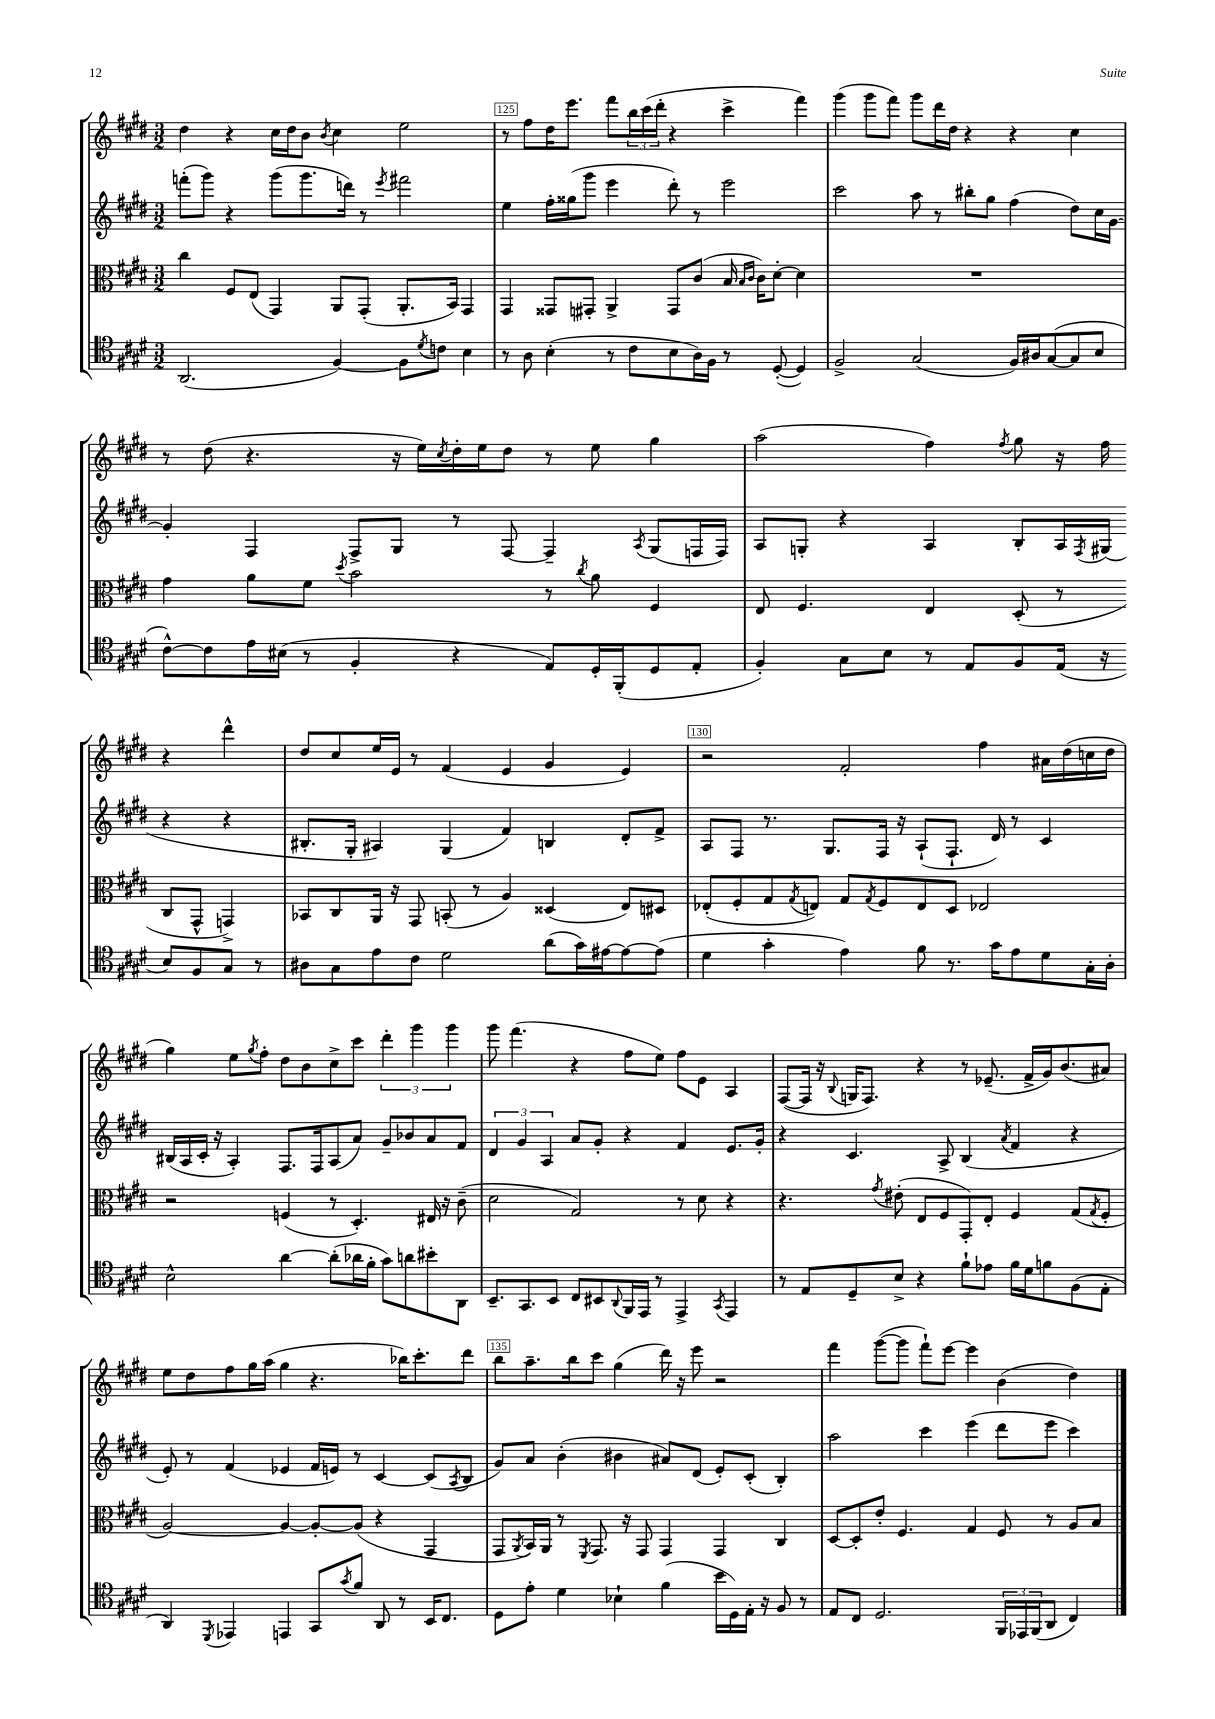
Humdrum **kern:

**kern	**kern	**kern	**kern
*staff4	*staff3	*staff2	*staff1
*clefC4	*clefC3	*clefG2	*clefG2
*k[f#c#g#d#]	*k[f#c#g#d#]	*k[f#c#g#d#]	*k[f#c#g#d#]
*M3/2	*M3/2	*M3/2	*M3/2
(2.AA	4cc#	(8fff'	4dd#
.	.	8ggg#)	.
.	8F#	4r	4r
.	(8E	.	.
.	4GG#)	(8ggg#	16cc#
.	.	.	16dd#
.	.	8.ggg#	8b
.	.	.	8qb
[4F#)	8AA	.	4cc#
.	.	16ddd)	.
.	(8GG#'	8r	.
.	.	8qeee	.
8F#]	8.AA'	2fff#	2ee
8qd#	.	.	.
8c	.	.	.
.	16BB)	.	.
4B	4GG#	.	.
=	=	=	=
8r	4GG#	4ee	8r
8A	.	.	8ff#
(4B'	8GG##	16ff#'	16dd#
.	.	(16gg##	8.eee
.	8GG#'	8ggg#	.
8r	4AA^	4eee	8fff#
8c#	.	.	24bb
.	.	.	(24ccc#
.	.	.	24ddd#'
8B	8GG#	8ddd#')	4r
16A)	(8c#	8r	.
16F#	.	.	.
8r	16B	2eee	4ccc#^
.	16qqB	.	.
.	16qqc#	.	.
.	16c#)	.	.
([8D#'	[8d#'	.	.
4D#])	4d#]	.	4fff#)
=	=	=	=
2F#^	1.r	2ccc#	(4ggg#
.	.	.	8ggg#
.	.	.	8fff#)
(2G#	.	8aa	8ggg#
.	.	8r	16ddd#
.	.	.	16dd#
.	.	8bb#'	4r
.	.	8gg#	.
16F#)	.	(4ff#	4r
16A#	.	.	.
([8G#	.	.	.
8G#]	.	8dd#)	4cc#
8B	.	16cc#	.
.	.	[16g#	.
=	=	=	=
[8c#^^)	4g#	4g#']	8r
8c#]	.	.	(8dd#
16e	8a	4F#	4.r
(16B#	.	.	.
8r	8f#	.	.
.	8qdd#	.	.
4F#'	2b	8F#^	.
.	.	8G#	16r
.	.	.	16ee)
.	.	.	8qcc#
4r	.	8r	16dd#'
.	.	.	16ee
.	.	[8F#	8dd#
8E)	8r	4F#~]	8r
.	8qcc#	.	.
16D#'	8a	.	8ee
(16FF#'	.	.	.
.	.	8qA	.
8D#	4F#	(8G#	4gg#
8E'	.	16F	.
.	.	16F)	.
=	=	=	=
4F#')	8E	8A	(2aa
.	4.F#	8G'	.
8G#	.	4r	.
8B	.	.	.
8r	4E	4A	4ff#)
8E	.	.	.
.	.	.	8qff#
8F#	(8D#'	8B'	8gg#
(16E	8r	16A	16r
.	.	8qF#	.
16r	.	(16G#	16ff#
8B)	8C#	4r	4r
8F#	8GG#^^	.	.
8G#	4GG^)	4r	4ddd#^^
8r	.	.	.
=	=	=	=
8A#	8BB-	8.B#'	8dd#
8G#	8C#	.	8cc#
.	.	16G#'	.
8e	16AA	4A#)	16ee
.	16r	.	16e
8c#	8GG#	.	8r
2d#	(8BB'	(4G#	(4f#
.	8r	.	.
.	4A)	4f#)	4e
(8a	(4D##	4B	4g#
16g#)	.	.	.
[16e#	.	.	.
8e#_	8E)	8d#'	4e)
(8e#]	8D#	8f#^	.
=	=	=	=
4d#	(8E-'	8A	2r
.	8F#'	8F#	.
4g#'	8G#	8.r	.
.	8qG#	.	.
.	8E)	.	.
.	.	8.G#	.
4e)	8G#	.	2f#'
.	8qG#	.	.
.	8F#	16F#	.
.	.	16r	.
8f#	8E	(8A`	.
8.r	8D#	8.F#`	.
.	2E-	.	4ff#
16g#	.	16d#)	.
8e	.	8r	.
8d#	.	4c#	16a#
.	.	.	(16dd#
16G#'	.	.	16cc
16A'	.	.	16dd#
=	=	=	=
2B^^	2r	(16B#	4gg#)
.	.	16A	.
.	.	16c#'	.
.	.	16r	.
.	.	4A')	8ee
.	.	.	8qgg#
.	.	.	8ff#'
[4a	(4F	8.F#	8dd#
.	.	.	8b
.	.	16F#	.
(8a']	8r	(8A	8cc#^
16a-	4.D#')	8a)	8ccc#
16f#'	.	.	.
8g#)	.	8g#~	6ddd#'
8a	.	8b-	.
.	.	.	6ggg#
8b#'	16E#	8a	.
.	16r	.	.
.	.	.	6ggg#
8AA	(8c#~	8f#	.
=	=	=	=
8.BB~	2d#	6d#	8ggg#
.	.	.	(4.fff#
.	.	6g#	.
8.GG#	.	.	.
.	.	6A	.
8BB	.	.	.
8C#	2G#)	8a	4r
8BB#	.	8g#'	.
8qqAA	.	.	.
16FF#	.	4r	8ff#
16EE	.	.	.
8r	.	.	8ee)
4EE^	8r	4f#	8ff#
.	8d#	.	8e
8qGG#	.	.	.
4EE	4r	8.e	4A
.	.	16g#'	.
=	=	=	=
8r	4.r	4r	([8F#
8E	.	.	16F#]
.	.	.	16r
.	.	.	8qqB
8D#~	.	4.c#	16G
.	.	.	8.F#)
.	8qg#	.	.
8B^	(8e#'	.	.
4r	8E	.	4r
.	8F#	8A^	.
8f#`	8GG#')	(4B	8r
8e-	8E'	.	(8.e-~
.	.	8qa	.
16f#	4F#	4f#	.
16d#	.	.	16f#^
8f	.	.	16g#)
.	.	.	(8.b
(8F#	(8G#	4r	.
.	8qG#	.	.
8E'	8F#'	.	8a#)
=	=	=	=
4AA)	[2A)	8e')	8ee
.	.	8r	8dd#
8qDD#	.	.	.
4EE-	.	(4f#	8ff#
.	.	.	16gg#
.	.	.	(16aa
4EE	4A_	4e-	4gg#
8GG#	8A'_	16f#	4.r
.	.	16e)	.
8qg#	.	.	.
8f#	(8A]	8r	.
8AA	4r	[4c#	.
8r	.	.	16bb-)
.	.	.	8.ccc#'
16BB	4GG#	(8c#]	.
8.C#	.	.	.
.	.	8qA	.
.	.	8B	8ddd#
=	=	=	=
8D#	8GG#	8g#)	8bb
.	8qAA	.	.
8e'	16BB)	8a	8.aa~
.	16AA	.	.
4d#	8r	(4b'	.
.	.	.	16bb
.	8qFF#	.	.
.	8.GG#	.	8ccc#
4B-`	.	4b#	(4gg#
.	16r	.	.
.	8GG#	.	.
(4f#	4GG#	8a#)	16ddd#)
.	.	.	16r
.	.	(8d#	8eee
16b	4GG#	8e')	2r
16D#)	.	.	.
16E'	.	(8c#'	.
16r	.	.	.
8F#	4C#	4B')	.
8r	.	.	.
=	=	=	=
8E	[8D#	2aa	4fff#
8C#	8D#']	.	.
2.D#	8e'	.	([8ggg#
.	4.F#	.	8ggg#]
.	.	4ccc#	8fff#`)
.	.	.	[8eee
.	4G#	(4eee	4eee]
24FF#	8F#	8ddd#	(4b
24EE-	.	.	.
(24FF#	.	.	.
8AA	8r	8eee	.
4C#)	8A	4ccc#)	4dd#)
.	8B	.	.
==	==	==	==
*-	*-	*-	*-
